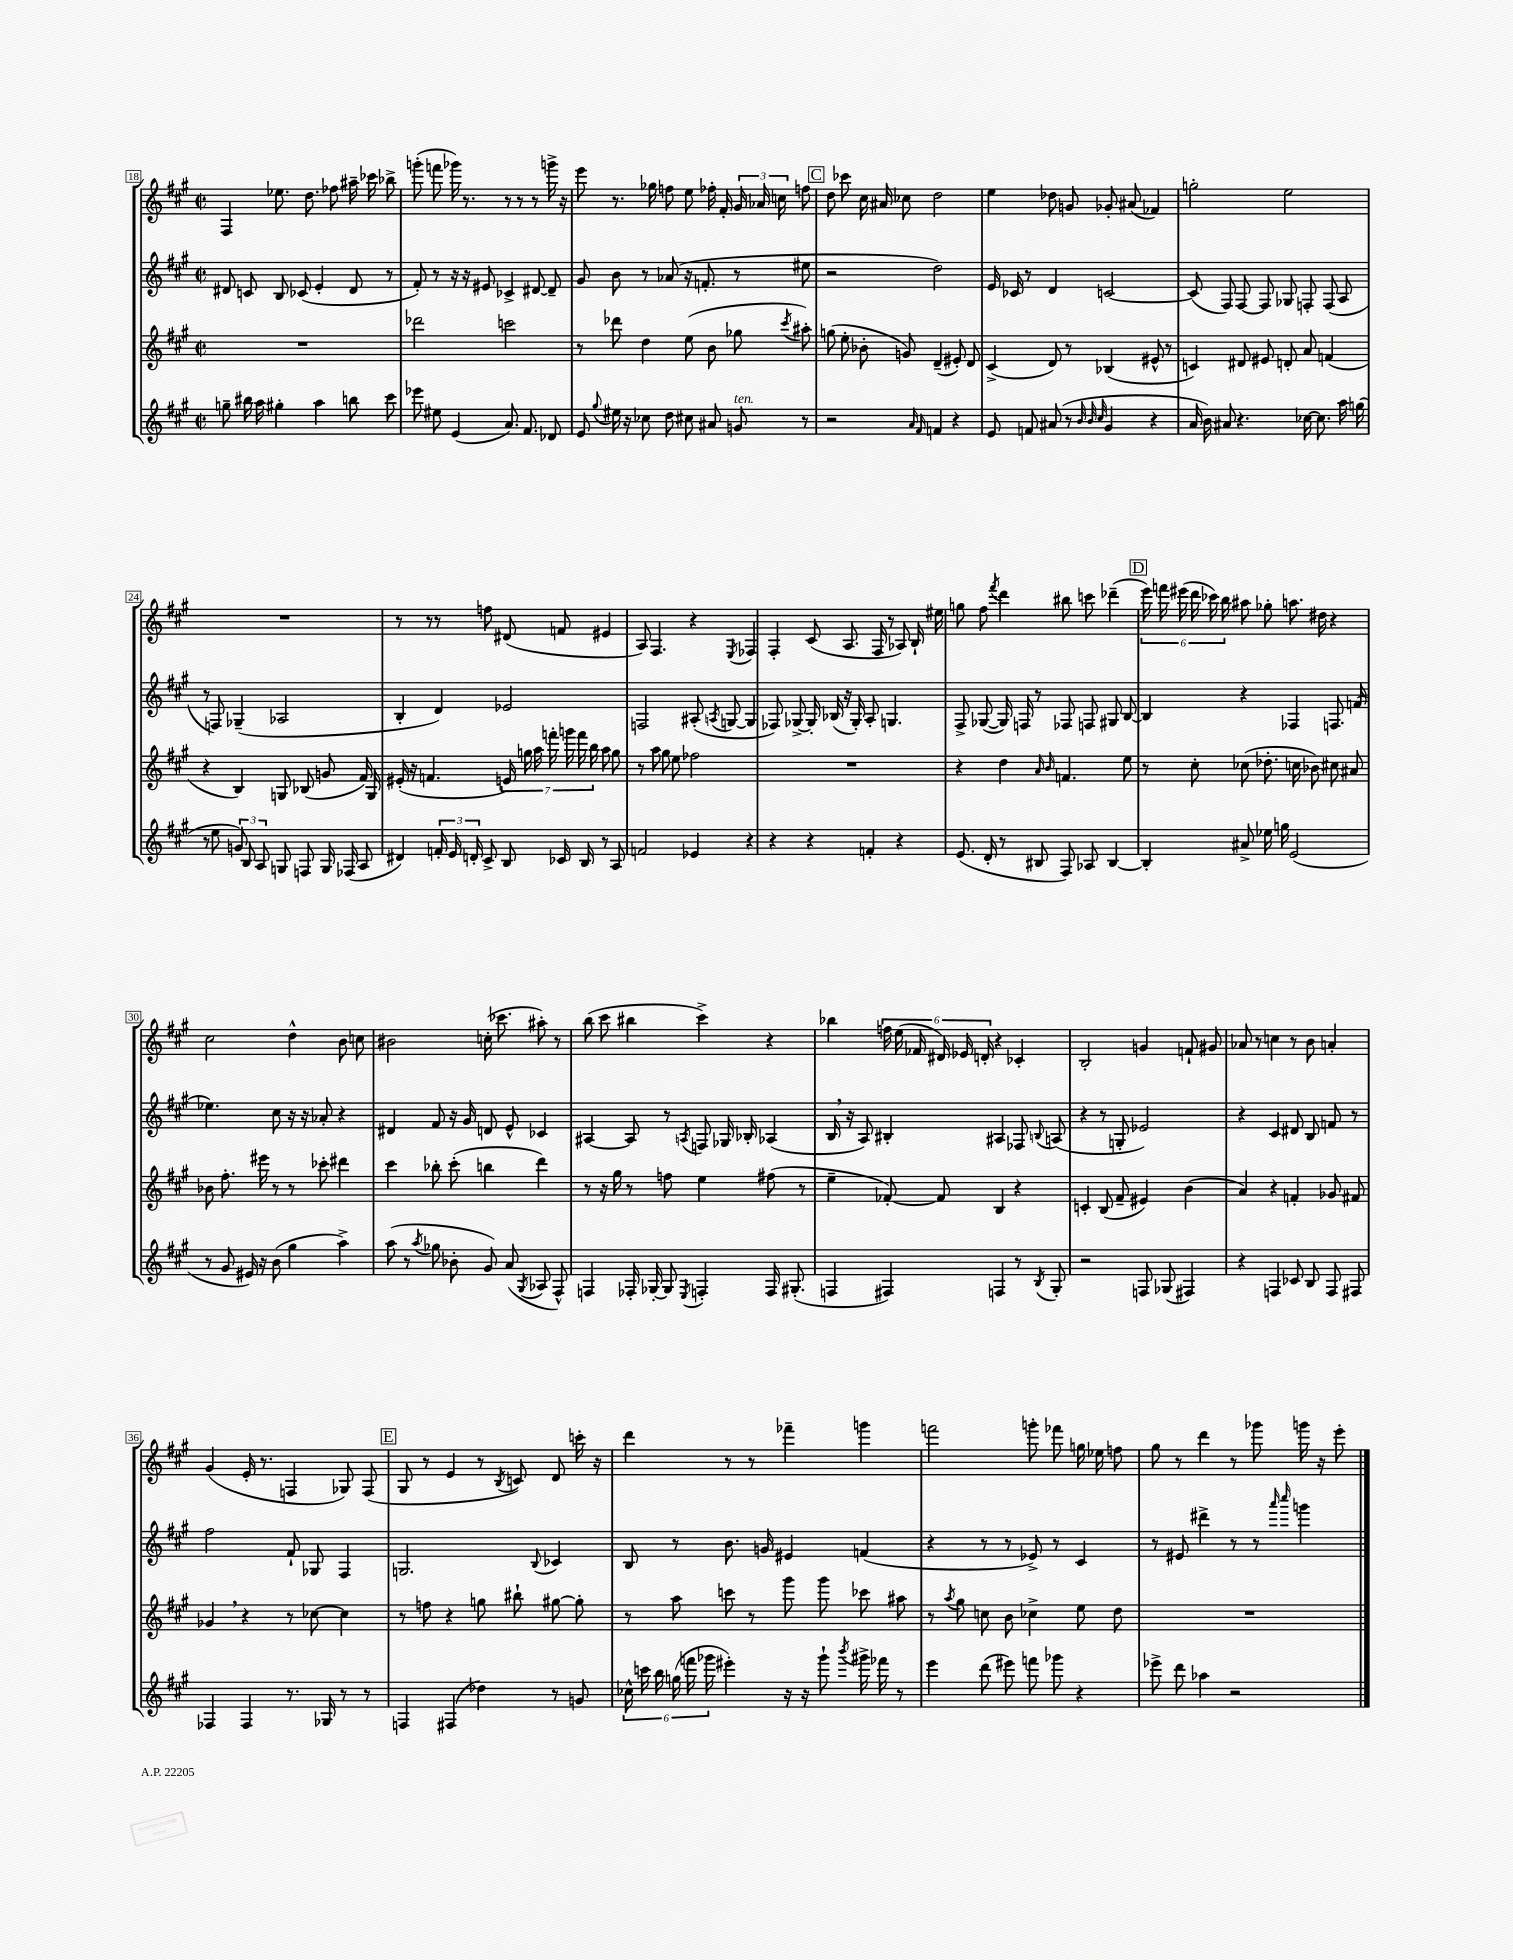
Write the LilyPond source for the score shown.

<<
\new StaffGroup <<
\new Staff = "s0" {
    \clef treble \key a \major \defaultTimeSignature \time 2/2
    \autoBeamOff fis4 ees''8. d''8. fes''8 ais''16-- ces'''16 bes''8-> |
    g'''8-.( f'''8 ges'''16) r8. r8 r8 r8 g'''16-> r16 |
    e'''8 r8. ges''16 f''8 e''8 fes''16-. fis'16-. \tuplet 3/2 { gis'16 aes'16 c''16 } f''8 |
    \mark \markup { \box "C" } d''8 ces'''8 cis''16 ais'16 ces''8 d''2 |
    e''4 des''8 g'8 ges'8-. ais'8( fes'4) |
    g''2-. e''2 |
    R1 |
    r8 r8 r8 f''8 dis'8( f'8 eis'4 |
    a8) fis4. r4 \acciaccatura { e8 } fes4 |
    fis4-. cis'8( a8. fis16 r8 aes8) b16-! eis''16 |
    g''8 fis''8 \acciaccatura { fis'''8 } d'''4 bis''8 c'''8 des'''4--( |
    \mark \markup { \box "D" } \tuplet 6/4 { e'''16) f'''16 eis'''16( d'''16 ces'''16) b''16 } ais''8 ges''8-. a''8. dis''16 r4 |
    cis''2 d''4-^ b'8 c''8 |
    bis'2 c''16-.( ces'''8. ais''8-.) r8 |
    b''8( cis'''8 bis''4 cis'''4->) r4 |
    bes''4 \tuplet 6/4 { f''16 e''16( fes'16 dis'16) ees'16 d'16-. } r4 ces'4-. |
    b2-. g'4 f'8-! gis'8 |
    aes'8 r8 c''4 r8 b'8 a'4-. |
    gis'4( e'16-. r8. f4 ges8) f8( |
    \mark \markup { \box "E" } gis8 r8 e'4 r8 \acciaccatura { b8 } c'8) d'8 c'''16-. r16 |
    d'''4 r8 r8 fes'''4-- g'''4 |
    f'''2 g'''8-. fes'''8 g''16 ees''16 f''8 |
    gis''8 r8 d'''4 r8 ges'''8 g'''16 r16 e'''8-. \bar "|." |
}
\new Staff = "s1" {
    \clef treble \key a \major \defaultTimeSignature \time 2/2
    \autoBeamOff dis'8 c'8 b8 ces'8( e'4-. dis'8 r8 |
    fis'8-.) r8 r16 r16 eis'8 ces'4-> dis'8~ dis'8-- |
    gis'8 b'8 r8 aes'8( r16 f'8.-. r8 eis''8 |
    \mark \markup { \box "C" } r2 d''2) |
    e'16 ces'16 r8 d'4 c'2~ |
    c'8( fis8) fis8~ fis8 ges8 f8-. f8( a8 |
    r8 f8) ges4--( aes2 |
    b4-. d'4) ees'2 |
    f2 ais8-.( \acciaccatura { a8 } g8~ g4 |
    fes8) ges8~-> ges16-. bes16( r16 ges16-.) a8-. g4. |
    fis8-> ges8~( ges16) f16 r8 fes8 f8 gis8 b8~ |
    \mark \markup { \box "D" } b4 r4 fes4 f8. f'16( |
    ees''4.) cis''8 r16 r16 aes'8-. r4 |
    dis'4 fis'8 r16 gis'16 d'8 e'8-^ ces'4 |
    ais4~ ais8 r8 \acciaccatura { a8 } f8 ges16 bes16-. aes4( |
    b16 \breathe r16 a8) bis4-. ais4 fes8 \appoggiatura { b8 } a8( |
    r4 r8 g8-. ees'2) |
    r4 cis'4 dis'8 b8 f'8 r8 |
    fis''2 fis'8-! ges8 fis4 |
    \mark \markup { \box "E" } g2. \appoggiatura { b8 } ces'4 |
    b8 r8 b'8. g'16 eis'4 f'4( |
    r4 r8 r8 ees'8->) r8 cis'4 |
    r8 eis'8 dis'''4-> r8 r8 \grace { a'''16 cis''''16 } g'''4 \bar "|." |
}
\new Staff = "s2" {
    \clef treble \key a \major \defaultTimeSignature \time 2/2
    \autoBeamOff R1 |
    des'''2 c'''2 |
    r8 des'''8 d''4 e''8( b'8 ges''8 \acciaccatura { cis'''8 } ais''8-.) |
    \mark \markup { \box "C" } g''8( e''8-. bes'8-. g'8) d'4--( eis'8-.) d'8 |
    cis'4->( d'8) r8 bes4( eis'8-^ r8 |
    c'4) dis'8 eis'8 d'8-. a'8 f'4( |
    r4 b4) g8 bes8( g'8 fis'16) g16 |
    eis'16-.( r16 f'4. \tuplet 7/4 { e'16) g''16 a''16 f'''16-. g'''16 f'''16 b''16 } a''8 g''8 |
    r8 a''8 gis''8 e''8 fes''2 |
    R1 |
    r4 d''4 \grace { a'16 b'16 } f'4. e''8 |
    \mark \markup { \box "D" } r8 cis''8-. ces''8( des''8.-. c''16 bes'8) cis''8 ais'8 |
    bes'8 fis''8.-. eis'''16 r8 r8 ces'''8-. dis'''4 |
    cis'''4 bes''8-. cis'''8-.( b''4 d'''4) |
    r8 r16 gis''16 r8 f''8 e''4 fis''8( r8 |
    e''4-- fes'8~-.) fes'8 b4 r4 |
    c'4-. b8( fis'8-- eis'4) b'4( |
    a'4) r4 f'4-. ges'8 fis'8 |
    ges'4 \breathe r4 r8 ces''8~ ces''4 |
    \mark \markup { \box "E" } r8 f''8 r4 g''8 bis''8-! gis''8~ gis''8-. |
    r8 a''8 c'''8 r8 gis'''8 gis'''8 ces'''8 ais''8 |
    r8 \acciaccatura { a''8 } gis''8 c''8 b'8 ces''4-> e''8 d''8 |
    R1 \bar "|." |
}
\new Staff = "s3" {
    \clef treble \key a \major \defaultTimeSignature \time 2/2
    \autoBeamOff g''8-- bis''16 a''16 gis''4-. a''4 b''8 cis'''8 |
    ees'''8 eis''8 e'4( a'8.) fis'8. des'8 |
    e'8 \appoggiatura { gis''8 } eis''16 r16 ces''8 d''8 cis''8 ais'8 g'8^\markup { \italic "ten." } r8 |
    \mark \markup { \box "C" } r2 \grace { a'16 fis'16 } f'4 r4 |
    e'8 f'8 ais'8( r8 \grace { b'32 b'32 cis''32 } gis'4 r4 |
    a'16 b'16) ais'8 r4. ces''16~ ces''8. a''16 g''16( |
    r8 e''8 \tuplet 3/2 { g'8) b8 a8 } g8 f8 g16 fes16( a8 |
    dis'4) \tuplet 3/2 { f'16-. e'16 d'16-. } cis'8-> b8 ces'16 b16 r8 a8 |
    f'2 ees'4 r4 |
    r4 r4 f'4-. r4 |
    e'8.( d'16-. r8 bis8 fis8) aes8 bis4~ |
    \mark \markup { \box "D" } bis4-. ais'8-> ees''16 g''16 e'2( |
    r8 gis'8 eis'16) r16 b'8( gis''4 a''4->) |
    a''8( r8 \acciaccatura { a''8 } ges''8 bes'8-. gis'8) a'8( \acciaccatura { gis8 } aes8 fis8-^) |
    f4 fes16-. ges16~-. ges8 \acciaccatura { e8 } f4-. f16 gis8.-.( |
    f4 fis4) f4 r8 \acciaccatura { b8 } gis8-. |
    r2 f8 ges8( fis4) |
    r4 f4 ces'8 b8 f8 fis8 |
    fes4 fes4 r8. ges16 r8 r8 |
    \mark \markup { \box "E" } f4 fis4( des''4) r8 g'8 |
    \tuplet 6/4 { ces''16-^ c'''16 b''16 g''16( f'''16 ges'''16 } eis'''4-.) r16 r16 ges'''8-! \acciaccatura { b'''8 } gis'''16-> fes'''16 r8 |
    e'''4 d'''8( eis'''8) f'''8 ges'''8 r4 |
    ees'''8-> d'''8 aes''4 r2 \bar "|." |
}
>>
>>
\layout { \context { \Score currentBarNumber = #18 \override BarNumber.stencil = #(make-stencil-boxer 0.1 0.3 ly:text-interface::print) } }
